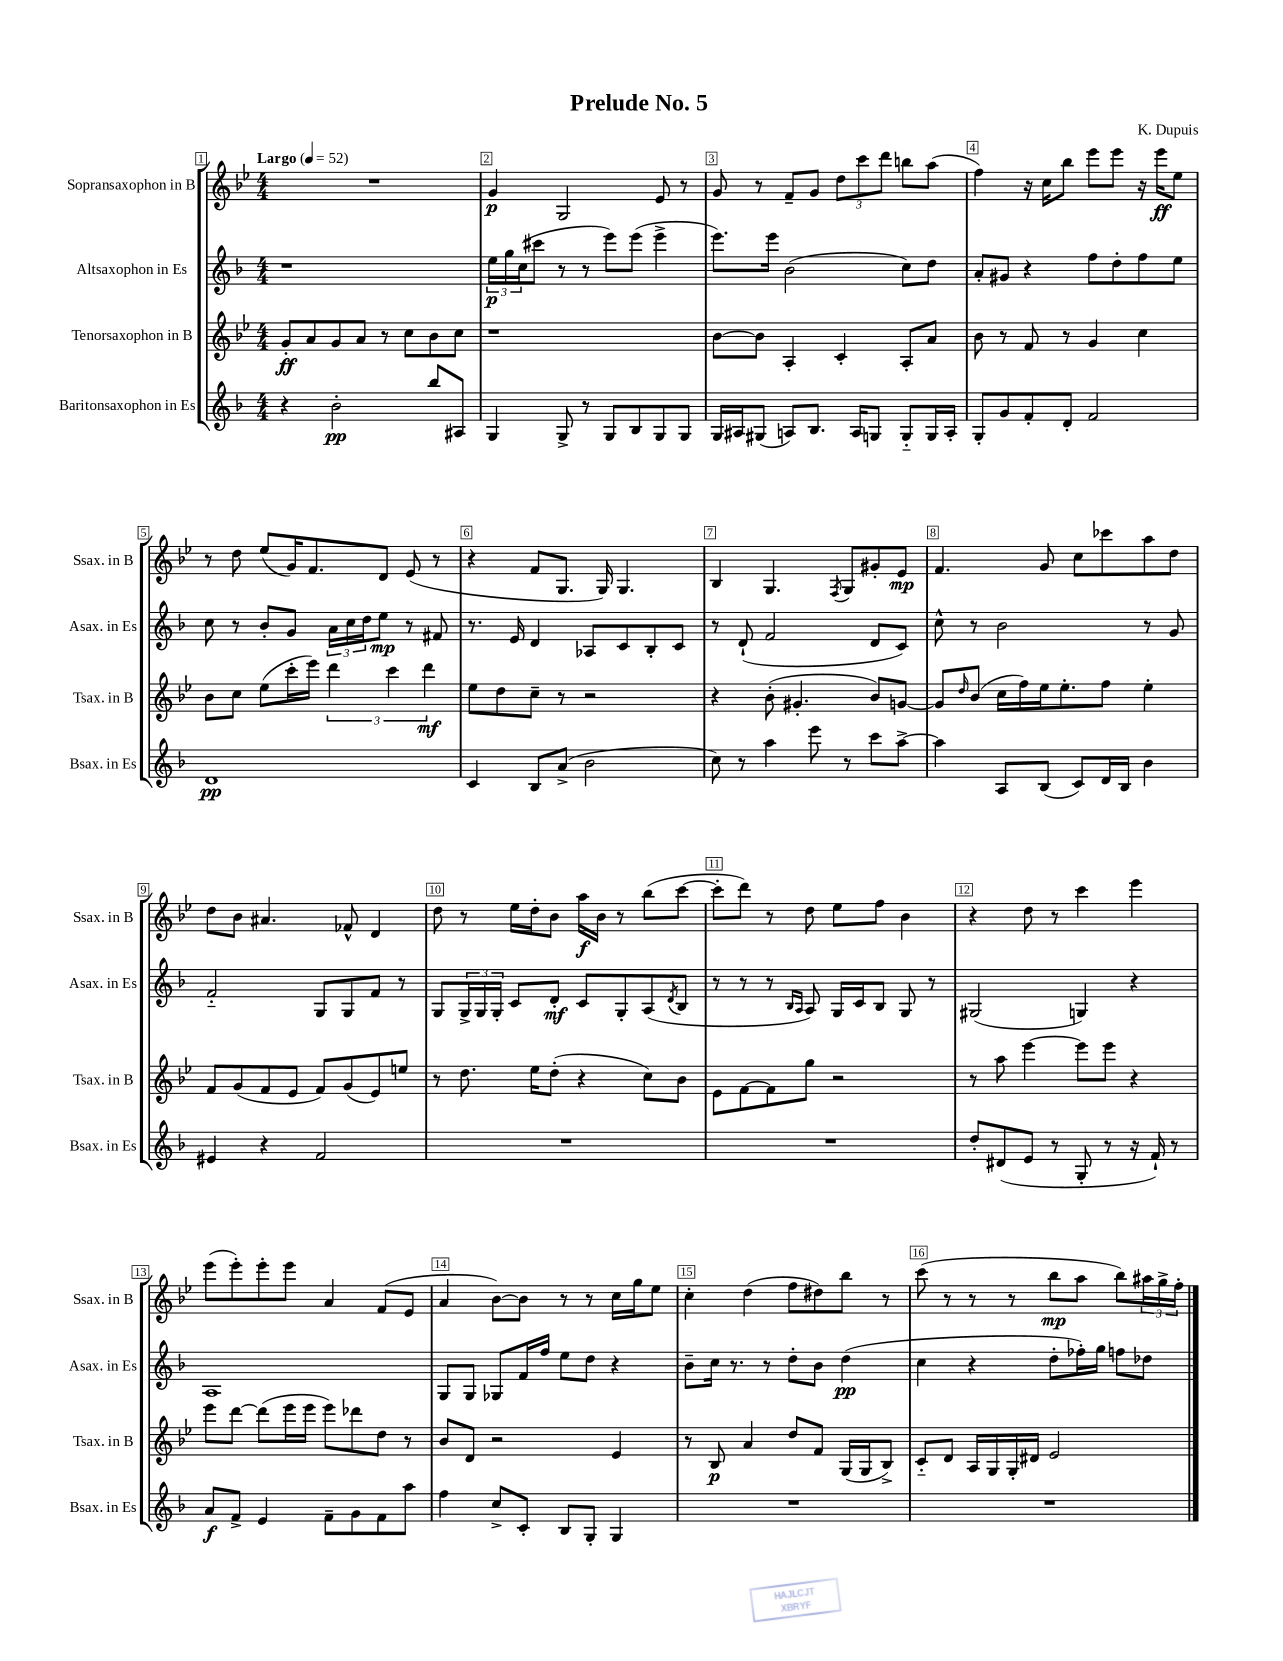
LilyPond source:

\header { title = "Prelude No. 5" composer = "K. Dupuis" }
<<
\new StaffGroup <<
\new Staff = "s0" \with { instrumentName = "Sopransaxophon in B" shortInstrumentName = "Ssax. in B" } {
    \clef treble \key bes \major \numericTimeSignature \time 4/4 \tempo "Largo" 4 = 52
    R1 |
    g'4\p g2 ees'8 r8 |
    g'8 r8 f'8-- g'8 \tuplet 3/2 { d''8 c'''8 d'''8 } b''8 a''8( |
    f''4) r16 c''16 bes''8 ees'''8 ees'''8 r16 ees'''16\ff ees''8 |
    r8 d''8 ees''8( g'16) f'8. d'8 ees'8( r8 |
    r4 f'8 g8. g16) g4. |
    bes4 g4. \acciaccatura { f8 } g8 gis'8-. ees'8\mp |
    f'4. g'8 c''8 ces'''8 a''8 d''8 |
    d''8 bes'8 ais'4. fes'8-^ d'4 |
    d''8 r8 ees''16 d''16-. bes'8 a''16\f bes'16 r8 bes''8( c'''8~ |
    c'''8-. d'''8) r8 d''8 ees''8 f''8 bes'4 |
    r4 d''8 r8 c'''4 ees'''4 |
    ees'''8( ees'''8-.) ees'''8-. ees'''8 a'4 f'8( ees'8 |
    a'4 bes'8~) bes'8 r8 r8 c''16 g''16 ees''8 |
    c''4-. d''4( f''8 dis''8) bes''8 r8 |
    c'''8( r8 r8 r8 bes''8\mp a''8 bes''8) \tuplet 3/2 { ais''16 g''16-> f''16-. } \bar "|." |
}
\new Staff = "s1" \with { instrumentName = "Altsaxophon in Es" shortInstrumentName = "Asax. in Es" } {
    \clef treble \key f \major \numericTimeSignature \time 4/4
    r1 |
    \tuplet 3/2 { e''16\p g''16 c''16( } cis'''8 r8 r8 e'''8) e'''8( e'''4-> |
    e'''8.) e'''16 bes'2( c''8) d''8 |
    a'8-. gis'8 r4 f''8 d''8-. f''8 e''8 |
    c''8 r8 bes'8-. g'8 \tuplet 3/2 { a'16 c''16 d''16 } e''8\mp r8 fis'8 |
    r8. e'16 d'4 aes8 c'8 bes8-. c'8 |
    r8 d'8-!( f'2 d'8 c'8) |
    c''8-^ r8 bes'2 r8 g'8 |
    f'2-_ g8 g8 f'8 r8 |
    g8 \tuplet 3/2 { g16-> g16 g16-. } c'8 d'8-.\mf c'8 g8-. a8( \acciaccatura { d'8 } bes8 |
    r8 r8 r8 \grace { bes16 a16 } a8) g16 c'16 bes8 g8 r8 |
    gis2( g4) r4 |
    a1 |
    g8 g8 ges8 f'16 f''16 e''8 d''8 r4 |
    bes'8-- c''16 r8. r8 d''8-. bes'8 d''4\pp( |
    c''4 r4 d''8-. fes''16-.) g''16 f''8 des''8 \bar "|." |
}
\new Staff = "s2" \with { instrumentName = "Tenorsaxophon in B" shortInstrumentName = "Tsax. in B" } {
    \clef treble \key bes \major \numericTimeSignature \time 4/4
    g'8-.\ff a'8 g'8 a'8 r8 c''8 bes'8 c''8 |
    r1 |
    bes'8~ bes'8 a4-. c'4-. a8-. a'8 |
    bes'8 r8 f'8 r8 g'4 c''4 |
    bes'8 c''8 ees''8( c'''16-. ees'''16) \tuplet 3/2 { d'''4 c'''4 d'''4\mf } |
    ees''8 d''8 c''8-- r8 r2 |
    r4 bes'8-.( gis'4.-. bes'8) g'8~ |
    g'8 \grace { d''16 } bes'8( c''16 f''16) ees''16 ees''8.-. f''8 ees''4-. |
    f'8 g'8( f'8 ees'8 f'8) g'8( ees'8) e''8 |
    r8 d''8. ees''16 d''8-.( r4 c''8) bes'8 |
    ees'8 f'8~ f'8 g''8 r2 |
    r8 a''8 ees'''4~ ees'''8 ees'''8 r4 |
    ees'''8 d'''8~ d'''8( ees'''16 ees'''16 ees'''8) des'''8 d''8 r8 |
    bes'8 d'8 r2 ees'4 |
    r8 bes8\p a'4 d''8 f'8 g16( g16 bes8->) |
    c'8-_ d'8 a16 g16 g16-. dis'16 ees'2 \bar "|." |
}
\new Staff = "s3" \with { instrumentName = "Baritonsaxophon in Es" shortInstrumentName = "Bsax. in Es" } {
    \clef treble \key f \major \numericTimeSignature \time 4/4
    r4 bes'2-.\pp bes''8 ais8 |
    g4 g8-> r8 g8 bes8 g8 g8 |
    g16 ais16 gis8( a8) bes8. a16 g8 g8-_ g16 a16-. |
    g8-. g'8 f'8-. d'8-. f'2 |
    d'1\pp |
    c'4 bes8 a'8->( bes'2 |
    c''8) r8 a''4 e'''8 r8 c'''8 a''8~-> |
    a''4 a8 bes8( c'8) d'16 bes16 bes'4 |
    eis'4 r4 f'2 |
    R1 |
    R1 |
    d''8-. dis'8( e'8 r8 g8-. r8 r16 f'16-!) r8 |
    a'8\f f'8-> e'4 f'8-- g'8 f'8 a''8 |
    f''4 c''8-> c'8-. bes8 g8-. g4 |
    R1 |
    R1 \bar "|." |
}
>>
>>
\layout { \context { \Score \override BarNumber.break-visibility = ##(#f #t #t) barNumberVisibility = #all-bar-numbers-visible \override BarNumber.stencil = #(make-stencil-boxer 0.1 0.3 ly:text-interface::print) } }
